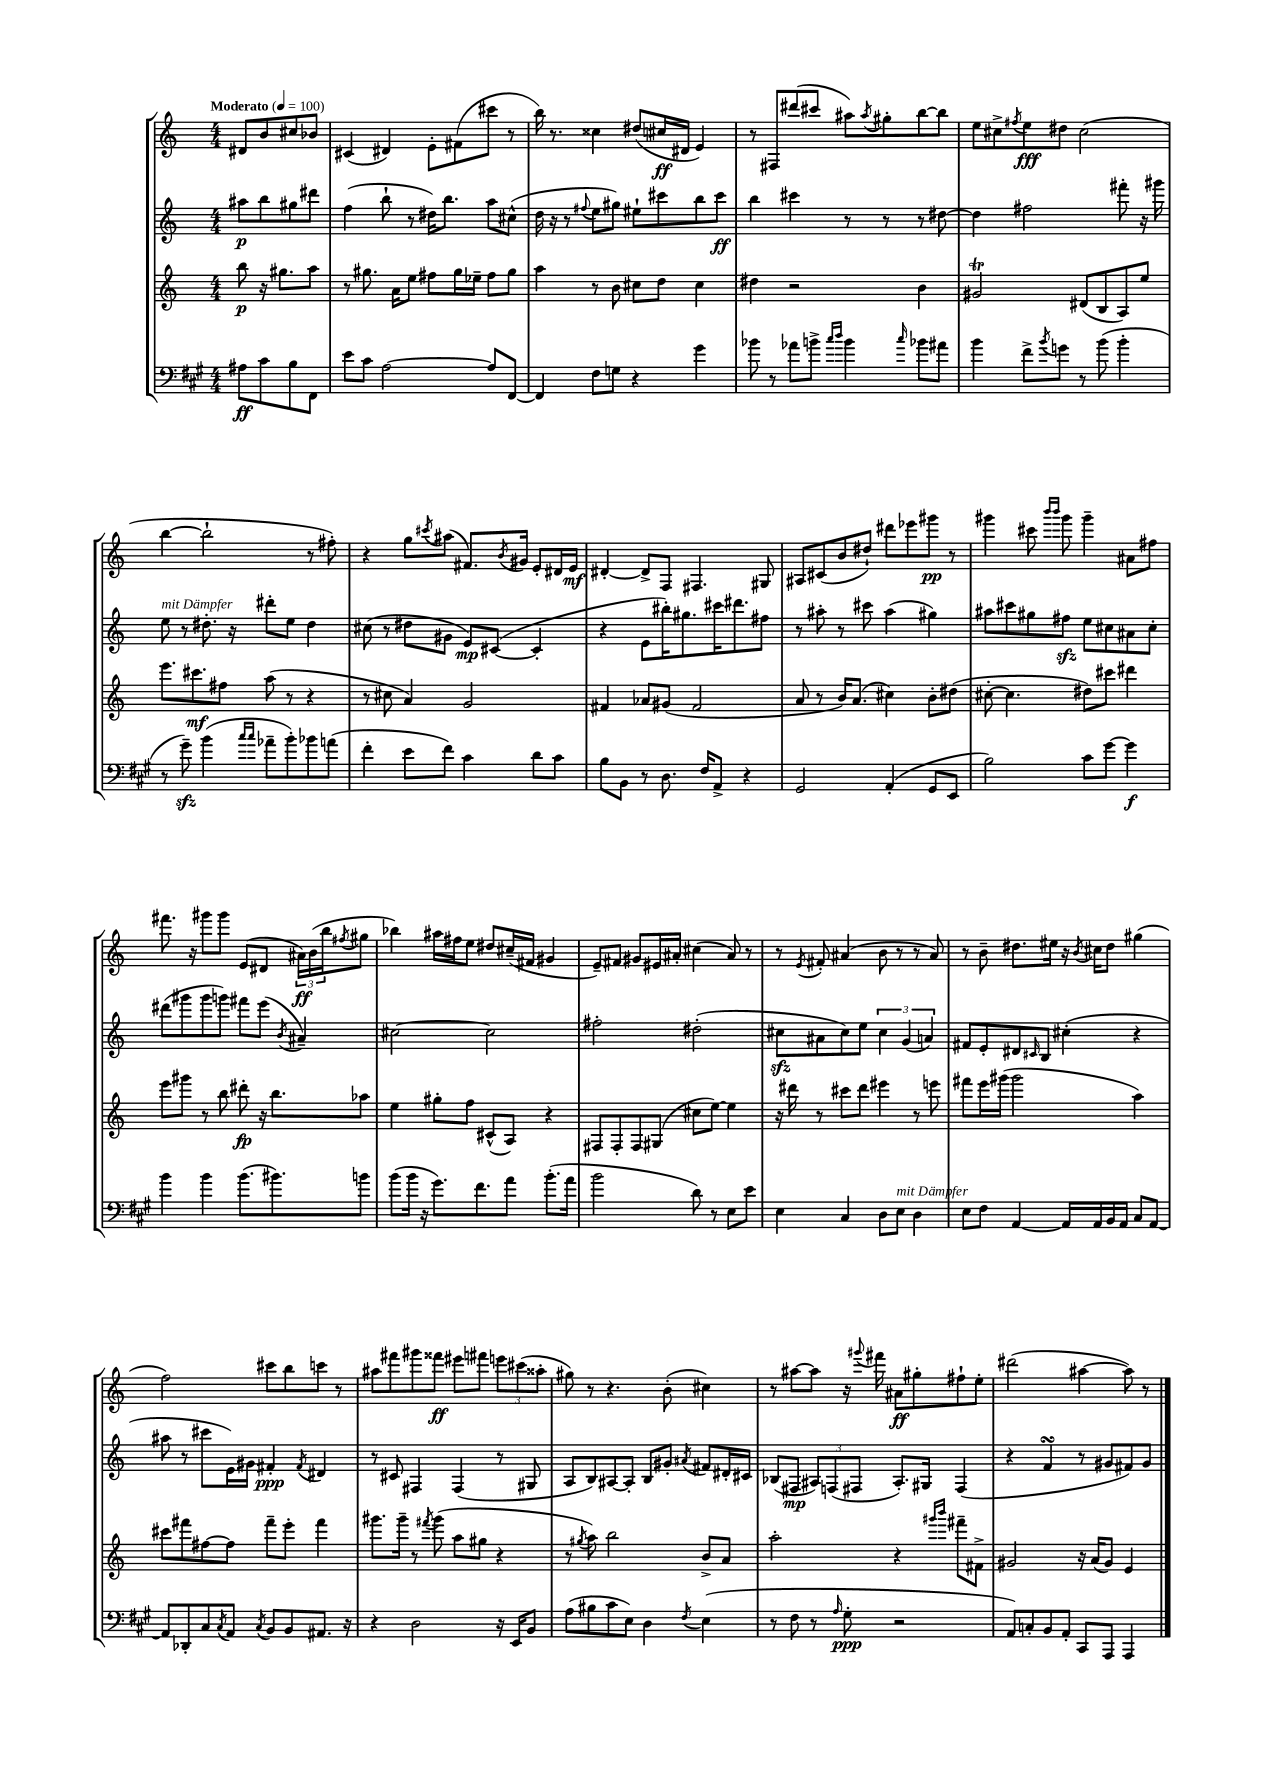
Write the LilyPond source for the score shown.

<<
\new StaffGroup <<
\new Staff = "s0" {
    \clef treble \key c \major \numericTimeSignature \time 4/4 \partial 2 \tempo "Moderato" 4 = 100
    dis'8 b'8 cis''8 bes'8 |
    cis'4( dis'4) e'8-. fis'8( cis'''8 r8 |
    b''16) r8. cisis''4 dis''8( cis''16\ff dis'16 e'4) |
    r8 fis8 dis'''8( cis'''8 ais''8) \acciaccatura { ais''8 } gis''8-. b''8~ b''8 |
    e''8 cis''8-> \acciaccatura { fis''8 } e''8\fff dis''8 cis''2( |
    b''4~ b''2-! r8 fis''8-.) |
    r4 g''8 \acciaccatura { cis'''8 } ais''8( fis'8.) \acciaccatura { b'8 } gis'16 e'8-. dis'16 e'16\mf |
    dis'4~-. dis'8-> f8 fis4. gis8 |
    ais8 cis'8( b'8 dis''8-!) dis'''8 ees'''8 gis'''8\pp r8 |
    gis'''4 cis'''8 \grace { b'''16 b'''16 } gis'''8 gis'''4-- ais'8 fis''8 |
    fis'''8. r16 gis'''8 gis'''8 e'8( dis'8 \tuplet 3/2 { ais'16\ff) b'16( b''16 } \acciaccatura { fis''8 } gis''8 |
    bes''4) ais''16 fis''16 e''8 dis''8 cis''16--( fis'16 gis'4 |
    e'8--) fis'8 gis'8 eis'16 ais'16-. cis''4( ais'8) r8 |
    r8 \acciaccatura { e'8 } fis'8-. ais'4( b'8 r8 r8 ais'8) |
    r8 b'8-- dis''8. eis''16 r16 \acciaccatura { b'8 } cis''16 dis''8 gis''4( |
    f''2) cis'''8 b''8 c'''8 r8 |
    ais''8 fis'''8 gis'''8 fisis'''8\ff eis'''8 fis'''8 \tuplet 3/2 { e'''8 cis'''8( aisis''8-. } |
    gis''8) r8 r4. b'8-.( cis''4) |
    r8 ais''8~ ais''8 r16 \appoggiatura { gis'''8 } fis'''16 ais'8\ff gis''8-. fis''8-! e''8-. |
    dis'''2( ais''4~ ais''8) r8 \bar "|." |
}
\new Staff = "s1" {
    \clef treble \key c \major \numericTimeSignature \time 4/4 \partial 2
    ais''8\p b''8 gis''8 dis'''8 |
    f''4( b''8-! r8 dis''16) b''8. a''8 cis''8-^( |
    d''16 r16 r8 \appoggiatura { fis''8 } e''8 gis''8) eis''8-! cis'''8 b''8 cis'''8\ff |
    b''4 cis'''4 r8 r8 r8 dis''8~ |
    dis''4 fis''2 fis'''8-. r16 gis'''16 |
    e''8^\markup { \italic "mit Dämpfer" } r8 dis''8.-. r16 dis'''8-. e''8 dis''4 |
    cis''8( r8 dis''8 gis'8 e'8\mp) cis'8~( cis'4-. |
    r4 e'8 bis''16-.) gis''8. cis'''16 dis'''8. fis''8 |
    r8 ais''8-. r8 cis'''8 ais''4( gis''4) |
    ais''8 cis'''8 gis''8 fis''8\sfz e''8 cis''8 ais'8 cis''8-. |
    dis'''8( gis'''8 gis'''8 g'''8) fis'''8 e'''8( \acciaccatura { b'8 } ais'4--) |
    cis''2~ cis''2 |
    fis''2-. dis''2-.( |
    cis''8\sfz ais'8 cis''8) e''8 \tuplet 3/2 { cis''4 g'4( a'4) } |
    fis'8 e'8-. dis'8 \grace { cis'16 } b8 cis''4-.( r4 |
    ais''8 r8 cis'''8 e'16) gis'16 fis'4-.\ppp \acciaccatura { fis'8 } dis'4 |
    r8 cis'8 fis4 fis4( r8 gis8 |
    a8 b8) ais8~ ais8-. b8 gis'8-. \acciaccatura { ais'8 } fis'8 dis'16-. cis'16 |
    bes8( fis8\mp \tuplet 3/2 { ais8) f8( fis8 } ais8.-.) gis16 fis4( |
    r4 f'4\turn r8 gis'8 fis'8) gis'8 \bar "|." |
}
\new Staff = "s2" {
    \clef treble \key c \major \numericTimeSignature \time 4/4 \partial 2
    b''8\p r16 gis''8. a''8 |
    r8 gis''8. a'16 e''8 fis''8 gis''16 ees''16-- fis''8 gis''8 |
    a''4 r8 b'8 cis''8 d''8 cis''4 |
    dis''4 r2 b'4 |
    gis'2\trill dis'8( b8 a8) e''8 |
    e'''8. cis'''8.\mf fis''8 a''8( r8 r4 |
    r8 cis''8 a'4) g'2 |
    fis'4 aes'8 gis'8( fis'2 |
    a'8 r8 b'16) a'8.( cis''4) b'8-. dis''8( |
    cis''8~-. cis''4. dis''8) cis'''8 dis'''4 |
    e'''8 gis'''8 r8 b''8 dis'''8-.\fp r16 b''8. aes''8 |
    e''4 gis''8-. f''8 cis'8-^( a8) r4 |
    fis8 fis8-. fis8 gis8( cis''8 e''8~) e''4 |
    r16 dis'''16 r8 cis'''8 dis'''8 eis'''4 r8 e'''8 |
    fis'''8 e'''16 gis'''16( gis'''2 a''4) |
    cis'''8 fis'''8 fis''8~ fis''8 fis'''8-- e'''8-. fis'''4 |
    gis'''8. gis'''16-- r8 \acciaccatura { fis'''8 } gis'''8( a''8 gis''8 r4 |
    r8 \acciaccatura { gis''8 } a''8) b''2 b'8-> a'8 |
    a''2-. r4 \grace { gis'''16 b'''16 } fis'''8-- fis'8-> |
    gis'2 r16 a'16( gis'8) e'4 \bar "|." |
}
\new Staff = "s3" {
    \clef bass \key a \major \numericTimeSignature \time 4/4 \partial 2
    ais8\ff cis'8 b8 fis,8 |
    e'8 cis'8 a2~ a8 fis,8~ |
    fis,4 fis8 g8 r4 gis'4 |
    bes'8 r8 aes'8 b'8-> \grace { cis''16 d''16 } b'4 \grace { cis''16 } bes'8 ais'8 |
    b'4 fis'8-> \acciaccatura { b'8 } g'8 r8 b'8( b'4-. |
    r8 gis'8--\sfz) b'4( \grace { cis''16 cis''16 } aes'8-- b'8-.) bes'8 a'8( |
    fis'4-. e'8 fis'8) cis'4 d'8 cis'8 |
    b8 b,8 r8 d8. fis16 a,8-> r4 |
    gis,2 a,4-.( gis,8 e,8 |
    b2) cis'8 gis'8~ gis'4\f |
    b'4 b'4 b'8.( bis'8.) b'8 |
    b'8( b'16 r16 gis'8.) fis'8. a'8 b'8.-.( a'16 |
    b'2 d'8) r8 e8 e'8 |
    e4 cis4 d8 e8^\markup { \italic "mit Dämpfer" } d4 |
    e8 fis8 a,4~ a,16 a,16 b,16 a,16 cis8 a,8~ |
    a,8 des,8-. cis8 \acciaccatura { cis8 } a,8 \acciaccatura { cis8 } b,8 b,8 ais,8. r16 |
    r4 d2 r16 e,16 b,8 |
    a8( bis8 cis'8 e8) d4 \acciaccatura { fis8 } e4( |
    r8 fis8 r8 \grace { a16 } gis8-.\ppp r2 |
    a,8) c8-. b,8 a,8-. cis,8 a,,8 a,,4 \bar "|." |
}
>>
>>
\layout { \context { \Score \remove "Bar_number_engraver" } }
